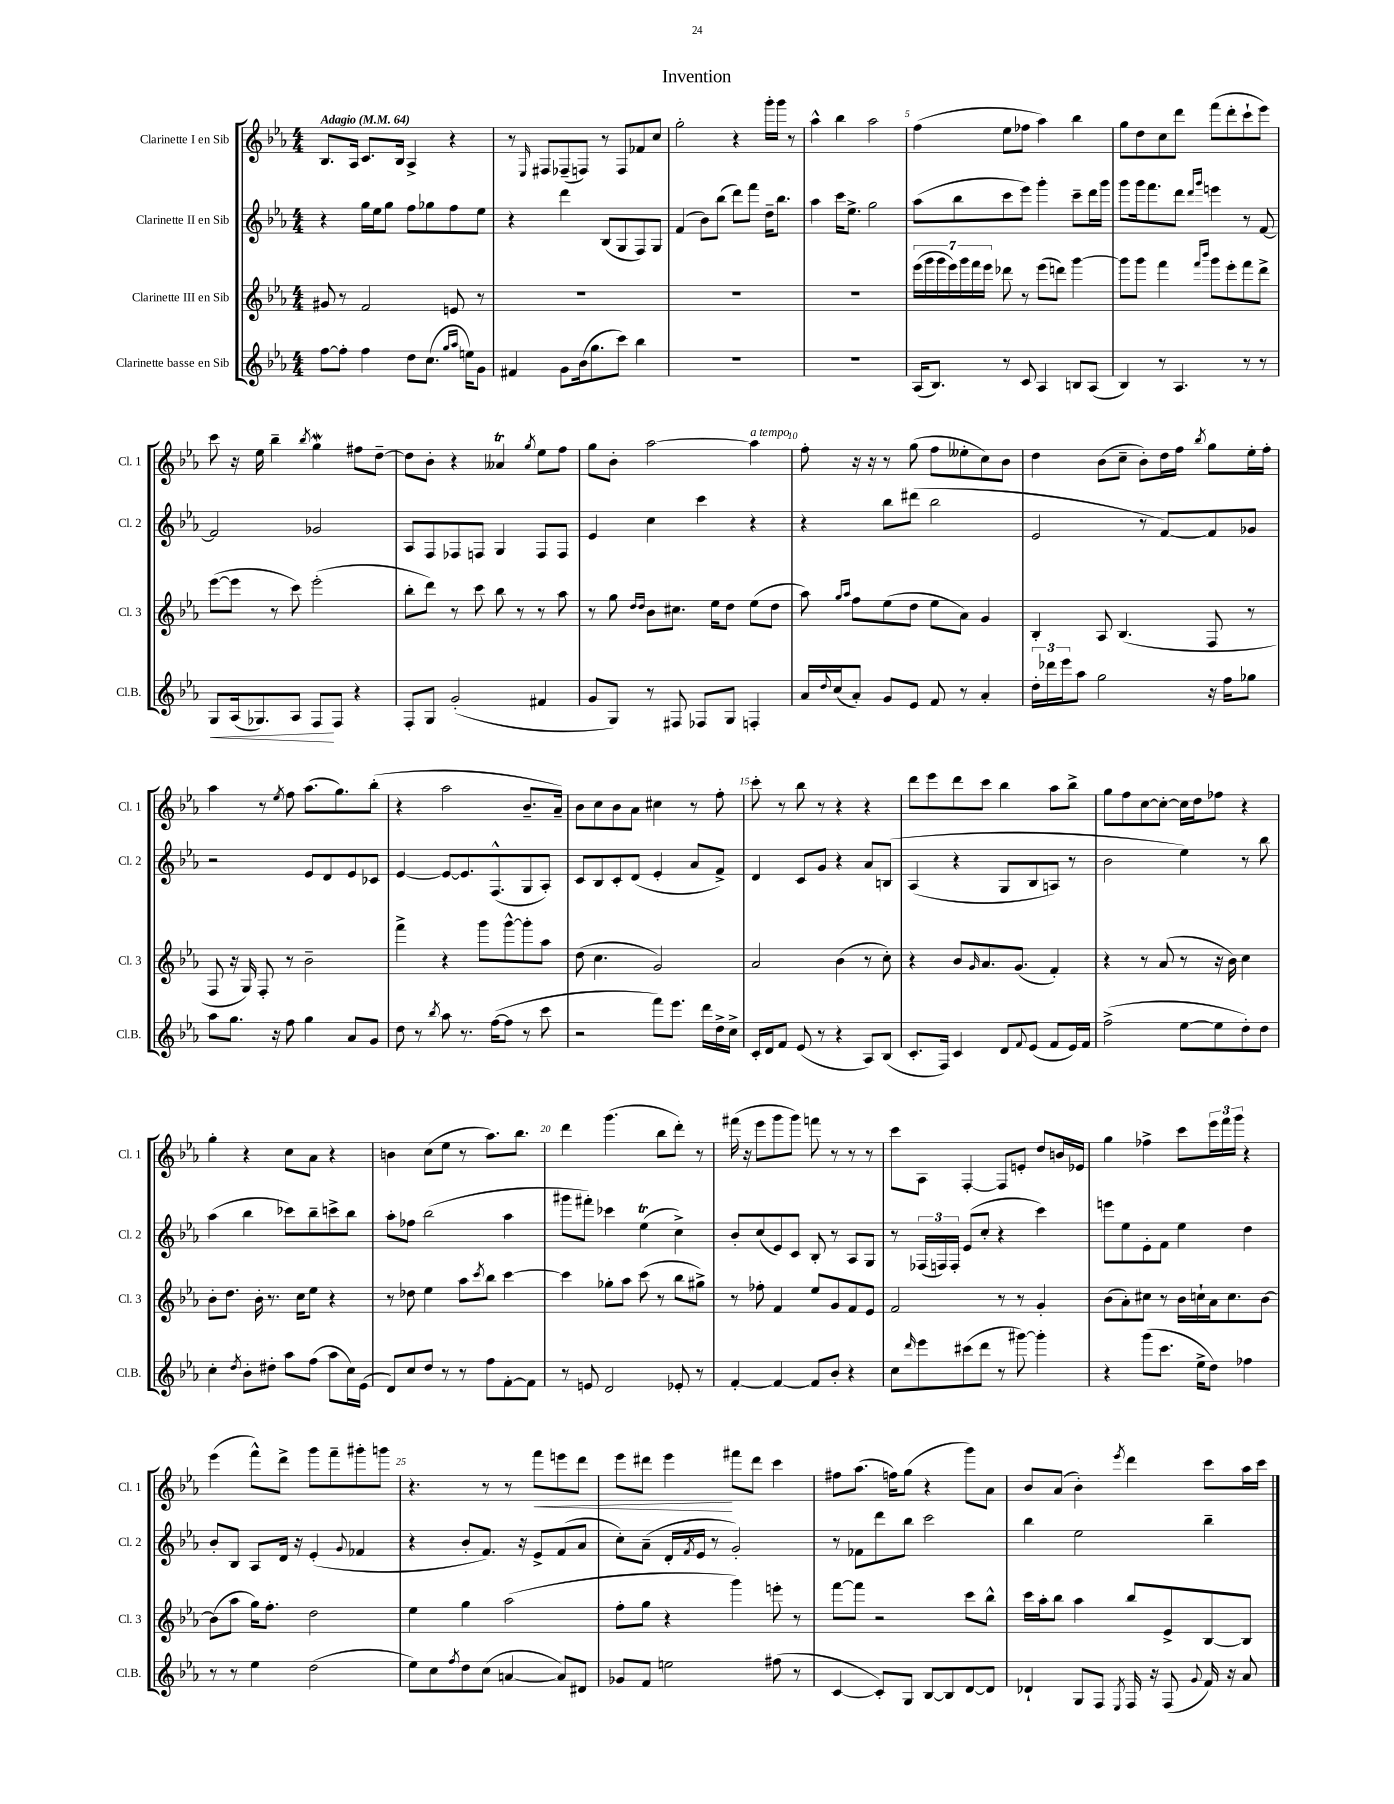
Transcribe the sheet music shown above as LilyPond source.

\header { title = "Invention" }
<<
\new StaffGroup <<
\new Staff = "s0" \with { instrumentName = "Clarinette I en Sib" shortInstrumentName = "Cl. 1" } {
    \clef treble \key ees \major \numericTimeSignature \time 4/4 \tempo "Adagio" 4 = 64
    bes8. aes16 c'8. bes16 aes4-> r4 |
    r8 \grace { ees16 } fis8 fes8--( f8) r8 f8 fes'8 c''8 |
    g''2-. r4 g'''16-. g'''16 r8 |
    aes''4-^ bes''4 aes''2 |
    f''4( ees''8 fes''8 aes''4) bes''4 |
    g''8 d''8 c''8 d'''8 f'''8( d'''8-. c'''8-! ees'''8) |
    c'''8 r16 ees''16 bes''4-- \acciaccatura { bes''8 } g''4\mordent fis''8 d''8~-- |
    d''8 bes'8-. r4 aeses'4\trill \acciaccatura { g''8 } ees''8 f''8 |
    g''8 bes'8-. aes''2~ aes''4^\markup { \italic "a tempo" } |
    f''8-. r16 r16 r8 g''8( f''8 eeses''8-. c''8) bes'8 |
    d''4 bes'8( c''8-- bes'8-.) d''16 f''16 \acciaccatura { bes''8 } g''8 ees''16-. f''16-. |
    aes''4 r8 \acciaccatura { ees''8 } f''8 aes''8.( g''8.) bes''8-.( |
    r4 aes''2 bes'8.-- aes'16--) |
    bes'8 c''8 bes'8 aes'8 cis''4 r8 f''8-. |
    c'''8-. r8 bes''8 r8 r4 r4 |
    d'''8 ees'''8 d'''8 c'''8 bes''4 aes''8 bes''8-> |
    g''8 f''8 c''8~ c''8~-. c''16 d''16 fes''8 r4 |
    g''4-. r4 c''8 aes'8 r4 |
    b'4 c''8( ees''8 r8 aes''8.) bes''8. |
    d'''4 g'''4.( bes''8 d'''8-.) r8 |
    fis'''16( r16 ees'''8 g'''8 g'''8) f'''8 r8 r8 r8 |
    c'''8 aes8 f4~-. f8 e'8-. d''8 b'16 ees'16 |
    g''4 fes''4-> c'''8 \tuplet 3/2 { ees'''16 f'''16 g'''16 } r4 |
    ees'''4( f'''8-^) d'''8-> g'''8 f'''8-- gis'''8-. g'''8 |
    r4. r8 r8 f'''8\< e'''8 d'''8 |
    ees'''8 dis'''8 ees'''4\! fis'''8 dis'''8 c'''4 |
    fis''8 aes''8.( f''16) g''8( r4 g'''8) aes'8 |
    bes'8 aes'8( bes'4-.) \acciaccatura { ees'''8 } d'''4 c'''8 aes''16 c'''16 \bar "|." |
}
\new Staff = "s1" \with { instrumentName = "Clarinette II en Sib" shortInstrumentName = "Cl. 2" } {
    \clef treble \key ees \major \numericTimeSignature \time 4/4
    r4 g''16 ees''16 g''8 f''8 ges''8 f''8 ees''8 |
    r4 d'''4 bes8( g8 f8) g8 |
    f'4( bes'8) bes''8( d'''8) f'''8 d''16-- bes''8. |
    aes''4 c'''16 ees''8.-> g''2 |
    aes''8( bes''8 c'''8 ees'''8) g'''4-. c'''8-- d'''16 g'''16 |
    g'''8 g'''16 f'''8. d'''8 \grace { d'''16 g'''16 } e'''4 r8 f'8~ |
    f'2 ges'2 |
    aes8 f8 fes8 f8 g4 f8 f8 |
    ees'4 c''4 c'''4 r4 |
    r4 bes''8 dis'''8( bes''2 |
    ees'2 r8 f'8~) f'8 ges'8 |
    r2 ees'8 d'8 ees'8 ces'8 |
    ees'4~ ees'8~ ees'8. f8.-^( g8 aes8-.) |
    c'8 bes8 c'8-. d'8( ees'4-. aes'8 f'8->) |
    d'4 c'8 g'8 r4 aes'8 b8\( |
    aes4( r4 g8 bes8 a8) r8 |
    bes'2 ees''4\) r8 bes''8 |
    aes''4( bes''4 ces'''8) bes''8-- c'''8-> bes''8 |
    aes''8-. fes''8 bes''2( aes''4 |
    gis'''8 fis'''8-.) ces'''4 ees''4\trill( c''4->) |
    bes'8-. c''8( ees'8) c'8 bes8-. r8 aes8 g8 |
    r8 \tuplet 3/2 { fes16( f16) f16-. } ees'8( c''8-. r4 c'''4) |
    e'''8 ees''8 ees'8-. f'8 ees''4 d''4 |
    bes'8-. bes8 aes8 d'16 r16 ees'4-.( \appoggiatura { g'8 } fes'4 |
    r4 bes'8-. f'8.) r16 ees'8-> f'8( aes'8 |
    c''8-.) aes'8--( d'16-. \acciaccatura { f'8 } ees'16 r8 g'2-.) |
    r8 fes'8 d'''8 bes''8 c'''2 |
    bes''4 ees''2 bes''4-- \bar "|." |
}
\new Staff = "s2" \with { instrumentName = "Clarinette III en Sib" shortInstrumentName = "Cl. 3" } {
    \clef treble \key ees \major \numericTimeSignature \time 4/4
    gis'8 r8 f'2 e'8 r8 |
    R1 |
    R1 |
    R1 |
    \tuplet 7/4 { ees'''16( g'''16 g'''16 ees'''16) g'''16 f'''16 ees'''16 } des'''8 r8 ees'''8( d'''8) g'''4~ |
    g'''8 g'''8 f'''4 \grace { f'''16 bes'''16 } g'''8 ees'''8-. f'''8 d'''8-> |
    ees'''8~( ees'''8 r8 c'''8) ees'''2-.( |
    bes''8-. d'''8) r8 c'''8 bes''8 r8 r8 aes''8 |
    r8 g''8 \grace { d''16 d''16 } bes'8 cis''8. ees''16 d''8 ees''8( d''8 |
    aes''8) \grace { g''16 aes''16 } f''8 ees''8( d''8 ees''8 aes'8) g'4 |
    bes4-. aes8 bes4.( f8 r8 |
    f8 r16 g16) f8-. r8 bes'2-- |
    f'''4-> r4 g'''8 g'''8~-^ g'''8-. aes''8 |
    d''8( c''4. g'2) |
    aes'2 bes'4( r8 c''8-.) |
    r4 bes'8 \grace { g'16 } aes'8. g'8.( f'4-.) |
    r4 r8 aes'8( r8 r16 bes'16) c''4 |
    bes'8-. d''8. bes'16-. r8. c''16 ees''8 r4 |
    r8 des''8 ees''4 aes''8 \acciaccatura { c'''8 } bes''8 c'''4~ |
    c'''4 ges''8-. aes''8 c'''8( r8 bes''8 gis''8->) |
    r8 fes''8-. f'4 ees''8 g'8 f'8 ees'8 |
    f'2 r8 r8 g'4-. |
    bes'8( aes'8-.) cis''8 r8 bes'16 c''16-! aes'16 c''8. bes'8~ |
    bes'8( aes''8 g''16) f''8.-. d''2 |
    ees''4 g''4 aes''2( |
    f''8-. g''8 r4 g'''4) e'''8-. r8 |
    f'''8~ f'''8 r2 c'''8 bes''8-^ |
    c'''16 aes''16-. bes''8 aes''4 bes''8 ees'8-> bes8~ bes8 \bar "|." |
}
\new Staff = "s3" \with { instrumentName = "Clarinette basse en Sib" shortInstrumentName = "Cl.B." } {
    \clef treble \key ees \major \numericTimeSignature \time 4/4
    f''8~ f''8-. f''4 d''8 c''8.( \grace { g''16 aes''16 } e''16) g'8 |
    fis'4 g'8 bes'16( g''8. c'''8) bes''4 |
    R1 |
    R1 |
    aes16( bes8.) r8 c'8 aes4 b8 aes8( |
    bes4) r8 aes4. r8 r8 |
    g8\< aes16( ges8.) aes8 f8\! f8 r4 |
    f8-. g8 g'2-.( fis'4 |
    g'8 g8) r8 fis8 fes8 g8 f4-. |
    aes'16 \appoggiatura { d''8 } c''16( aes'8-.) g'8 ees'8 f'8 r8 aes'4-. |
    \tuplet 3/2 { d''16-. des'''16 ees'''16 } aes''8 g''2 r16 f''16 ges''8 |
    aes''8 g''8. r16 f''8 g''4 aes'8 g'8 |
    d''8 r8 \acciaccatura { bes''8 } aes''8 r8. f''16~( f''8 r8 c'''8 |
    r2 f'''8) ees'''8. d'''16 d''16-> c''16-> |
    c'16-. d'16 f'8 ees'8( r8 r4 aes8) bes8( |
    c'8.-. f16) c'4 d'8 \appoggiatura { f'8 } ees'8( f'8 ees'16) f'16 |
    f''2->( ees''8~ ees''8 d''8-.) d''8 |
    c''4-. \acciaccatura { d''8 } bes'8-. dis''8-. aes''8 f''8( aes''8 c''16) ees'16( |
    d'8) c''8 d''8 r8 r8 f''8 f'8~-. f'8 |
    r8 e'8 d'2 ees'8-. r8 |
    f'4~-. f'4~ f'8 bes'8-. r4 |
    c''8 \grace { d'''16 } ees'''8 cis'''8( d'''8 r8 gis'''8~) gis'''4-. |
    r4 g'''8( c'''8. ees''16-> d''8) fes''4 |
    r8 r8 ees''4 d''2( |
    ees''8) c''8 \acciaccatura { f''8 } d''8 c''8( a'4~ a'8) dis'8 |
    ges'8 f'8 e''2 fis''8( r8 |
    c'4~ c'8-.) g8 bes8~ bes8 d'8~ d'8 |
    des'4-! g8 f8 \acciaccatura { ees8 } f16 r16 f8( \appoggiatura { g'8 } f'16) r16 aes'8 \bar "|." |
}
>>
>>
\layout { \context { \Score \override BarNumber.break-visibility = ##(#f #t #t) barNumberVisibility = #(every-nth-bar-number-visible 5) } }
